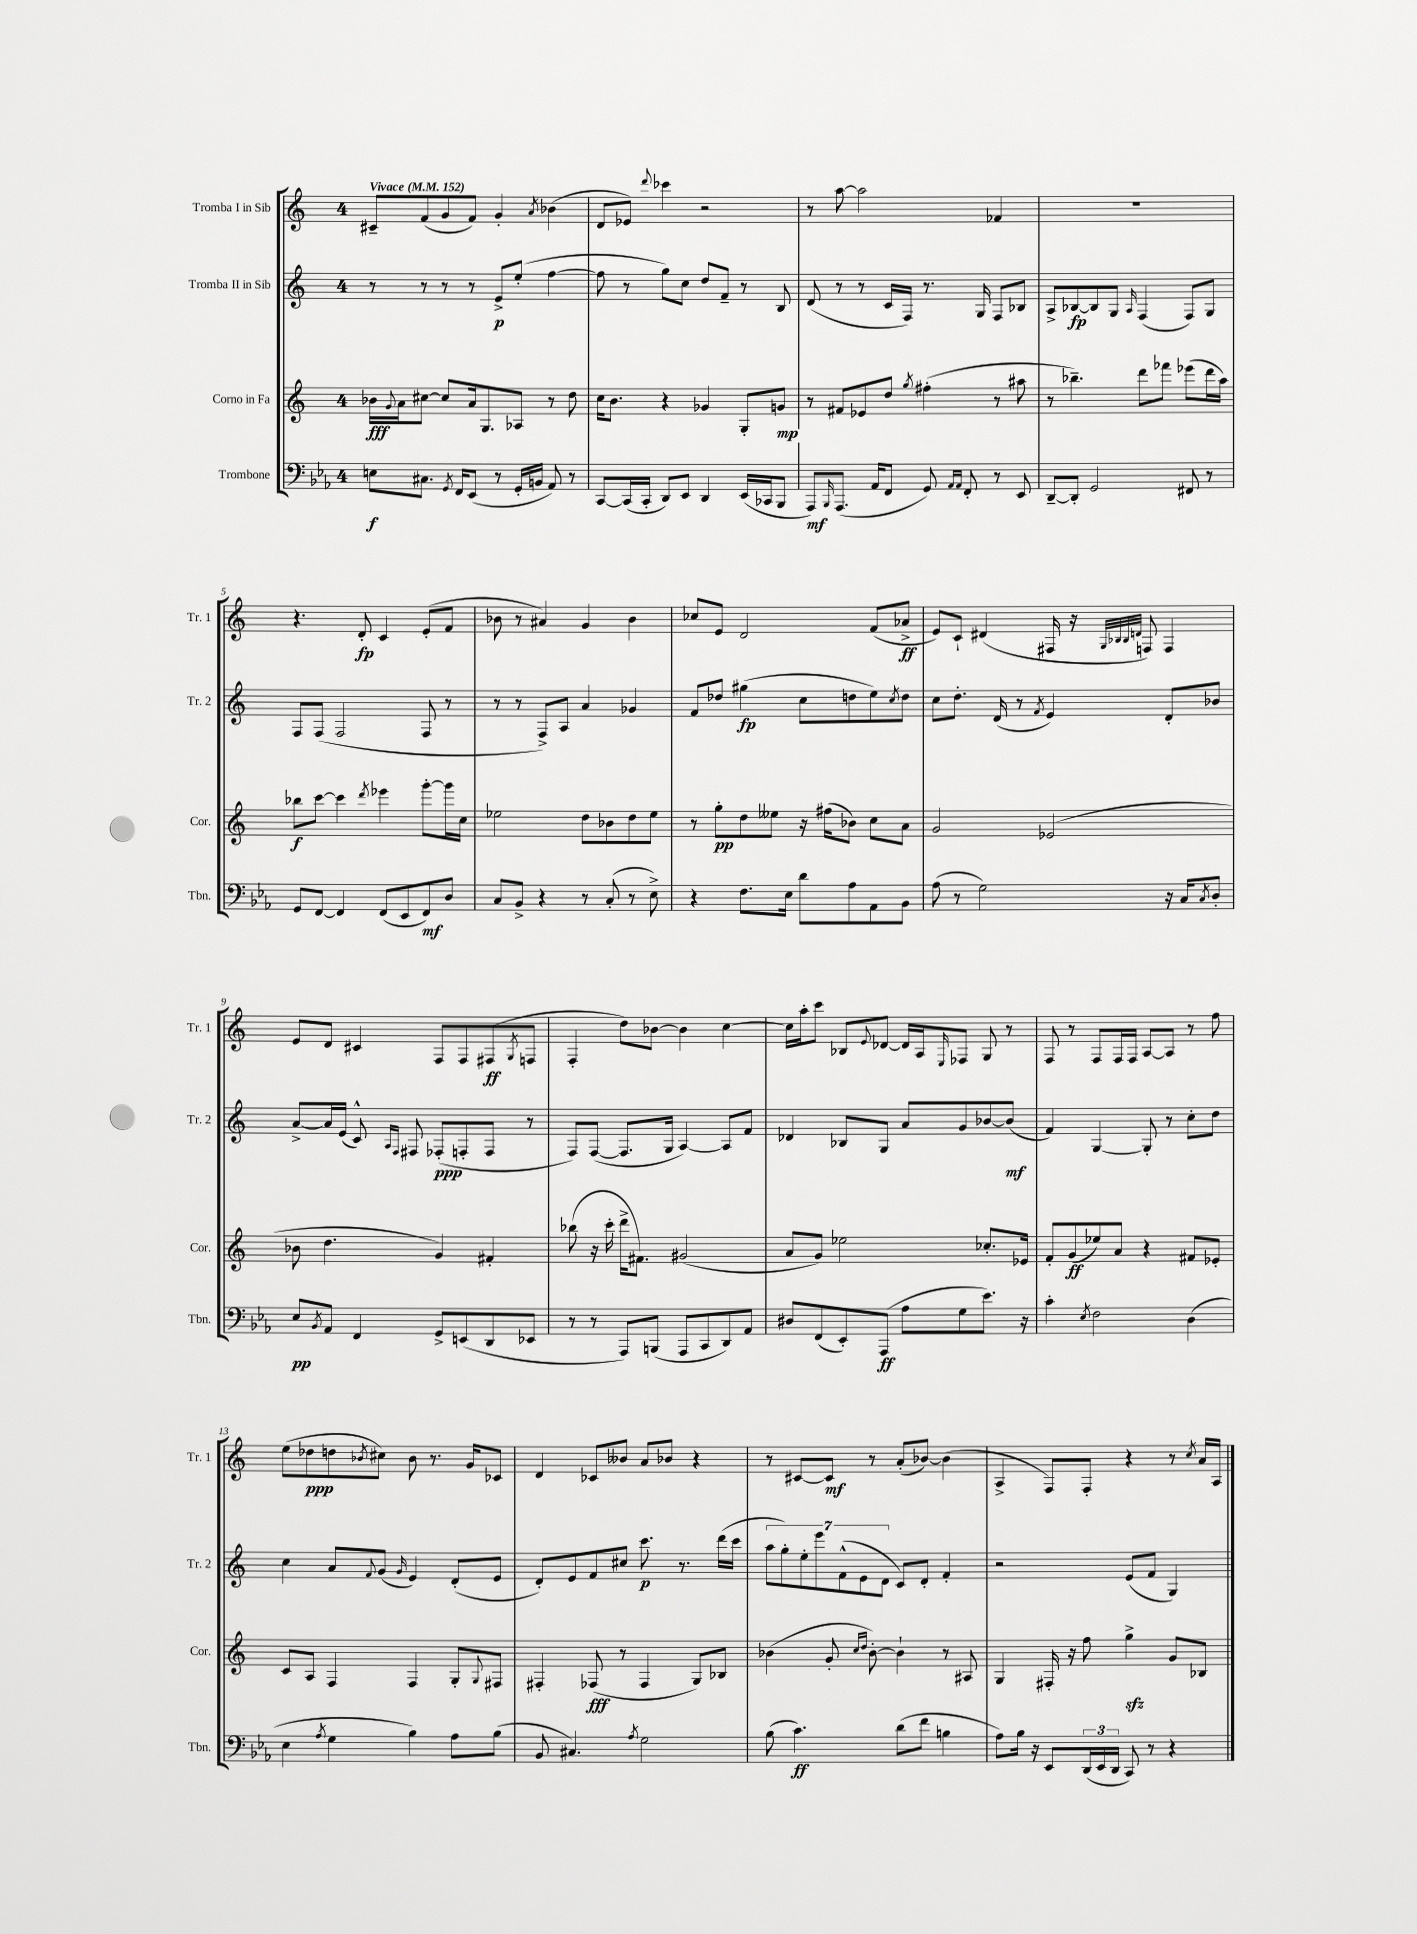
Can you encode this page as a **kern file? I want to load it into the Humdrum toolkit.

**kern	**kern	**kern	**kern
*staff4	*staff3	*staff2	*staff1
*clefF4	*clefG2	*clefG2	*clefG2
*k[b-e-a-]	*k[]	*k[]	*k[]
*M4/4	*M4/4	*M4/4	*M4/4
*MM152	*MM152	*MM152	*MM152
8E\L	16b-\LL	8r	8c#~/L
.	8qqg/	.	.
.	16a\J	.	.
8.C#\J	[8cc#\J	8r	(8f/
.	8cc#/]L	8r	8g/
8qGG/	.	.	.
16FF/LK	.	.	.
(8EE-/J	16a/k	8r	8f/J)
.	8.G/	.	.
8r	.	8e^/L	4g'/
16GG'/LL	8A-/J	(8ee'/J	.
16BB/JJ	.	.	.
.	.	.	8qa/
8AA-/)	8r	[4ff\	(4b-\
8r	8dd\	.	.
=	=	=	=
[8CC/L	16cc\LK	8ff\]	8d/L
.	8.b\J	.	.
(16CC/]L	.	8r	8e-/J)
16CC'/JJ	.	.	.
.	.	.	8qqddd/
8DD/L)	4r	8gg\L)	4ccc-\
8EE-/J	.	8cc\J	.
4DD/	4g-/	8dd/L	2r
.	.	8f~/J	.
(16EE-/LL	8G'/L	8r	.
16CC-/J	.	.	.
8BBB-/J	8g/J	8B/	.
=	=	=	=
8AAA-/L)	8r	(8d/	8r
16qqBBB-/	.	.	.
(8.AAA-/J	8f#/L	8r	[8aa\
.	8e-/	8r	2aa\]
16AA-/LK	.	.	.
8FF/J	8dd/J	16c/LL	.
.	.	16F/JJ)	.
.	8qgg/	.	.
8GG/)	(4ff#'\	8.r	.
16qqAA-/LL	.	.	.
16qqAA-/JJ	.	.	.
8FF'/	.	.	.
.	.	16G/	.
8r	8r	8F/L	4f-/
8EE-/	8aa#\	8B-/J	.
=	=	=	=
[8DD~/L	8r	8A^/L	1r
8DD'/]J	4.bb-~\)	[8B-/	.
2GG/	.	8B-/]	.
.	.	8G/J	.
.	.	16qqA/	.
.	8ddd\L	(4F/	.
.	8fff-\J	.	.
8FF#/	(8eee-\L	8F/L)	.
8r	16ddd\L	8G/J	.
.	16aa\JJ)	.	.
=	=	=	=
8GG/L	8bb-\L	8F/L	4.r
[8FF/J	[8ccc\J	(8F/J	.
4FF/]	4ccc\]	2F/	.
.	.	.	8d'/
.	8qddd/	.	.
(8FF/L	4eee-\	.	4c/
8EE-/	.	.	.
8FF/)	[8ggg'\L	8F/	(8e'/L
8D/J	16ggg\]L	8r	8f/J
.	16cc\JJ	.	.
=	=	=	=
8C/L	2ee-\	8r	8b-\
8BB-^/J	.	8r	8r
4r	.	8F^/L)	4a#/)
.	.	8A/J	.
8r	8dd\L	4a/	4g/
(8C'/	8b-\	.	.
8r	8dd\	4g-/	4b-\
8E-^\)	8ee-\J	.	.
=	=	=	=
4r	8r	8f/L	8cc-/L
.	8gg'\L	8dd-/J	8e/J
8.F\L	8dd\	(4gg#\	2d/
.	8ee--\J	.	.
16E-\Jk	.	.	.
8d\L	16r	8cc\L	.
.	(16ff#\LK	.	.
8A-\	8b-\J)	8dd\	.
8AA-\	8cc\L	8ee\)	(8f/L
.	.	8qcc/	.
8BB-\J	8a\J	8dd\J	8a-^/J
=	=	=	=
(8A-\	2g/	8cc\L	8e/L)
8r	.	8.dd'\J	8c`/J
2G\)	.	.	(4d#/
.	.	(16d/	.
.	.	8r	.
.	.	8qf/	.
.	(2e-/	4e/)	16F#/
.	.	.	16r
.	.	.	32qqG/LLL
.	.	.	32qqB-/
.	.	.	32qqB-/
.	.	.	32qqd/JJJ
.	.	.	8F/)
16r	.	8d'/L	4F/
16C/LK	.	.	.
8qC/	.	.	.
8D'/J	.	8b-/J	.
=	=	=	=
8E-/L	8b-\	[8a^/L	8e/L
8qBB-/	.	.	.
8AA-/J	4.dd\	16a/]L	8d/J
.	.	(16e/JJ	.
4FF/	.	8c^^/)	4c#/
.	.	16qqA/LL	.
.	.	16qqF/JJ	.
.	.	8F#/	.
8GG^/L	4g/)	(8F-'/L	8F/L
(8EE/	.	8F'/	8F/
8DD/	4f#'/	8F/J	(8F#/
.	.	.	8qG/
8EE-/J	.	8r	8F/J
=	=	=	=
8r	(8bb-\	8F/L)	4F'/
8r	16r	([8F/J	.
.	16ccc'\	.	.
8AAA-/L)	16ddd^\LK	8.F/]L	8dd\L)
.	8.f#\J)	.	.
(8BBB/J	.	.	[8b-\J
.	.	16G/Jk	.
8AAA-/L	(2g#/	[4A/)	4b-\]
8CC/	.	.	.
8DD/)	.	8A/]L	[4cc\
8AA-/J	.	8f/J	.
=	=	=	=
8D#/L	8a/L	4d-/	16cc\]LL
.	.	.	16aa'\J
(8FF/	8g/J)	.	8ccc\J
8EE-'/)	2ee-\	8B-/L	8B-/L
.	.	.	8qqe/
(8AAA-/J	.	8G/J	[8d-/J
8A-\L	.	8a/L	16d-/]LL
.	.	.	16A/J
.	.	.	16qqE/
8G\	.	8g/	8F-/J
8.e-\J)	8.cc-'/L	[8b-/	8G/
.	.	(8b-/]J	8r
16r	16e-/Jk	.	.
=	=	=	=
4c'\	8f'/L	4f/)	8F/
.	(8g/	.	8r
8qE-/	.	.	.
2F\	8ee-/)	[4G/	8F/L
.	8a/J	.	16F/L
.	.	.	16F/JJ
.	4r	8G'/]	[8A/L
.	.	8r	8A/]J
(4D\	8f#/L	8cc'\L	8r
.	8e-'/J	8dd\J	8ff\
=	=	=	=
4E-\	8c/L	4cc\	(8ee\L
.	8A/J	.	8dd-\
8qA-/	.	.	.
4G\	4F/	8a/L	8dd\
.	.	8qqf/	8qb-/
.	.	(8g/J	8cc#\J)
.	.	16qqg/	.
4B-\)	4F/	4e/)	8b-\
.	.	.	8.r
8A-\L	8G'/L	(8d'/L	.
.	.	.	16g/LK
.	8qqG/	.	.
(8B-\J	8F#/J	8e/J	8c-/J
=	=	=	=
8BB-/	4F#'/	8d'/L)	4d/
4.C#/)	.	8e/	.
.	(8F-/	8f/	8c-/L
.	8r	8cc#/J	8b--/J
8qA-/	.	.	.
2G\	4F-/	8.ccc\	8a/L
.	.	.	8b-/J
.	.	8.r	.
.	8G/L)	.	4r
.	8B-/J	(16ddd\LL	.
.	.	16ccc\JJ	.
=	=	=	=
(8B-\	(4b-\	14aa\L	8r
.	.	14gg'\)	.
4.c\)	.	.	[8c#/L
.	.	14ee'\	.
.	.	14eee\	.
.	8g'/	.	8c#/]J
.	.	(14f^^\	.
.	.	14e\	.
.	16qqcc/LL	.	.
.	16qqdd/JJ	.	.
.	[8b-'\)	.	8r
.	.	14d\J	.
(8d\L	4b-`\]	8c/L)	(8a'/L
8f\J	.	8d'/J	[8b-/J)
4B\	8r	4f'/	(4b-\]
.	8A#/	.	.
=	=	=	=
8A-\L)	4G/	2r	4A^/
16B-\Jk	.	.	.
16r	.	.	.
8EE-/L	16F#'/	.	8F/L)
.	16r	.	.
(24DD/L	8ff\	.	8F'/J
24EE-/	.	.	.
24DD/JJ	.	.	.
8CC/)	4gg^\	(8e/L	4r
8r	.	8f/J	.
4r	8g/L	4G/)	8r
.	.	.	8qcc/
.	8B-/J	.	16a/LL
.	.	.	16A/JJ
==	==	==	==
*-	*-	*-	*-
